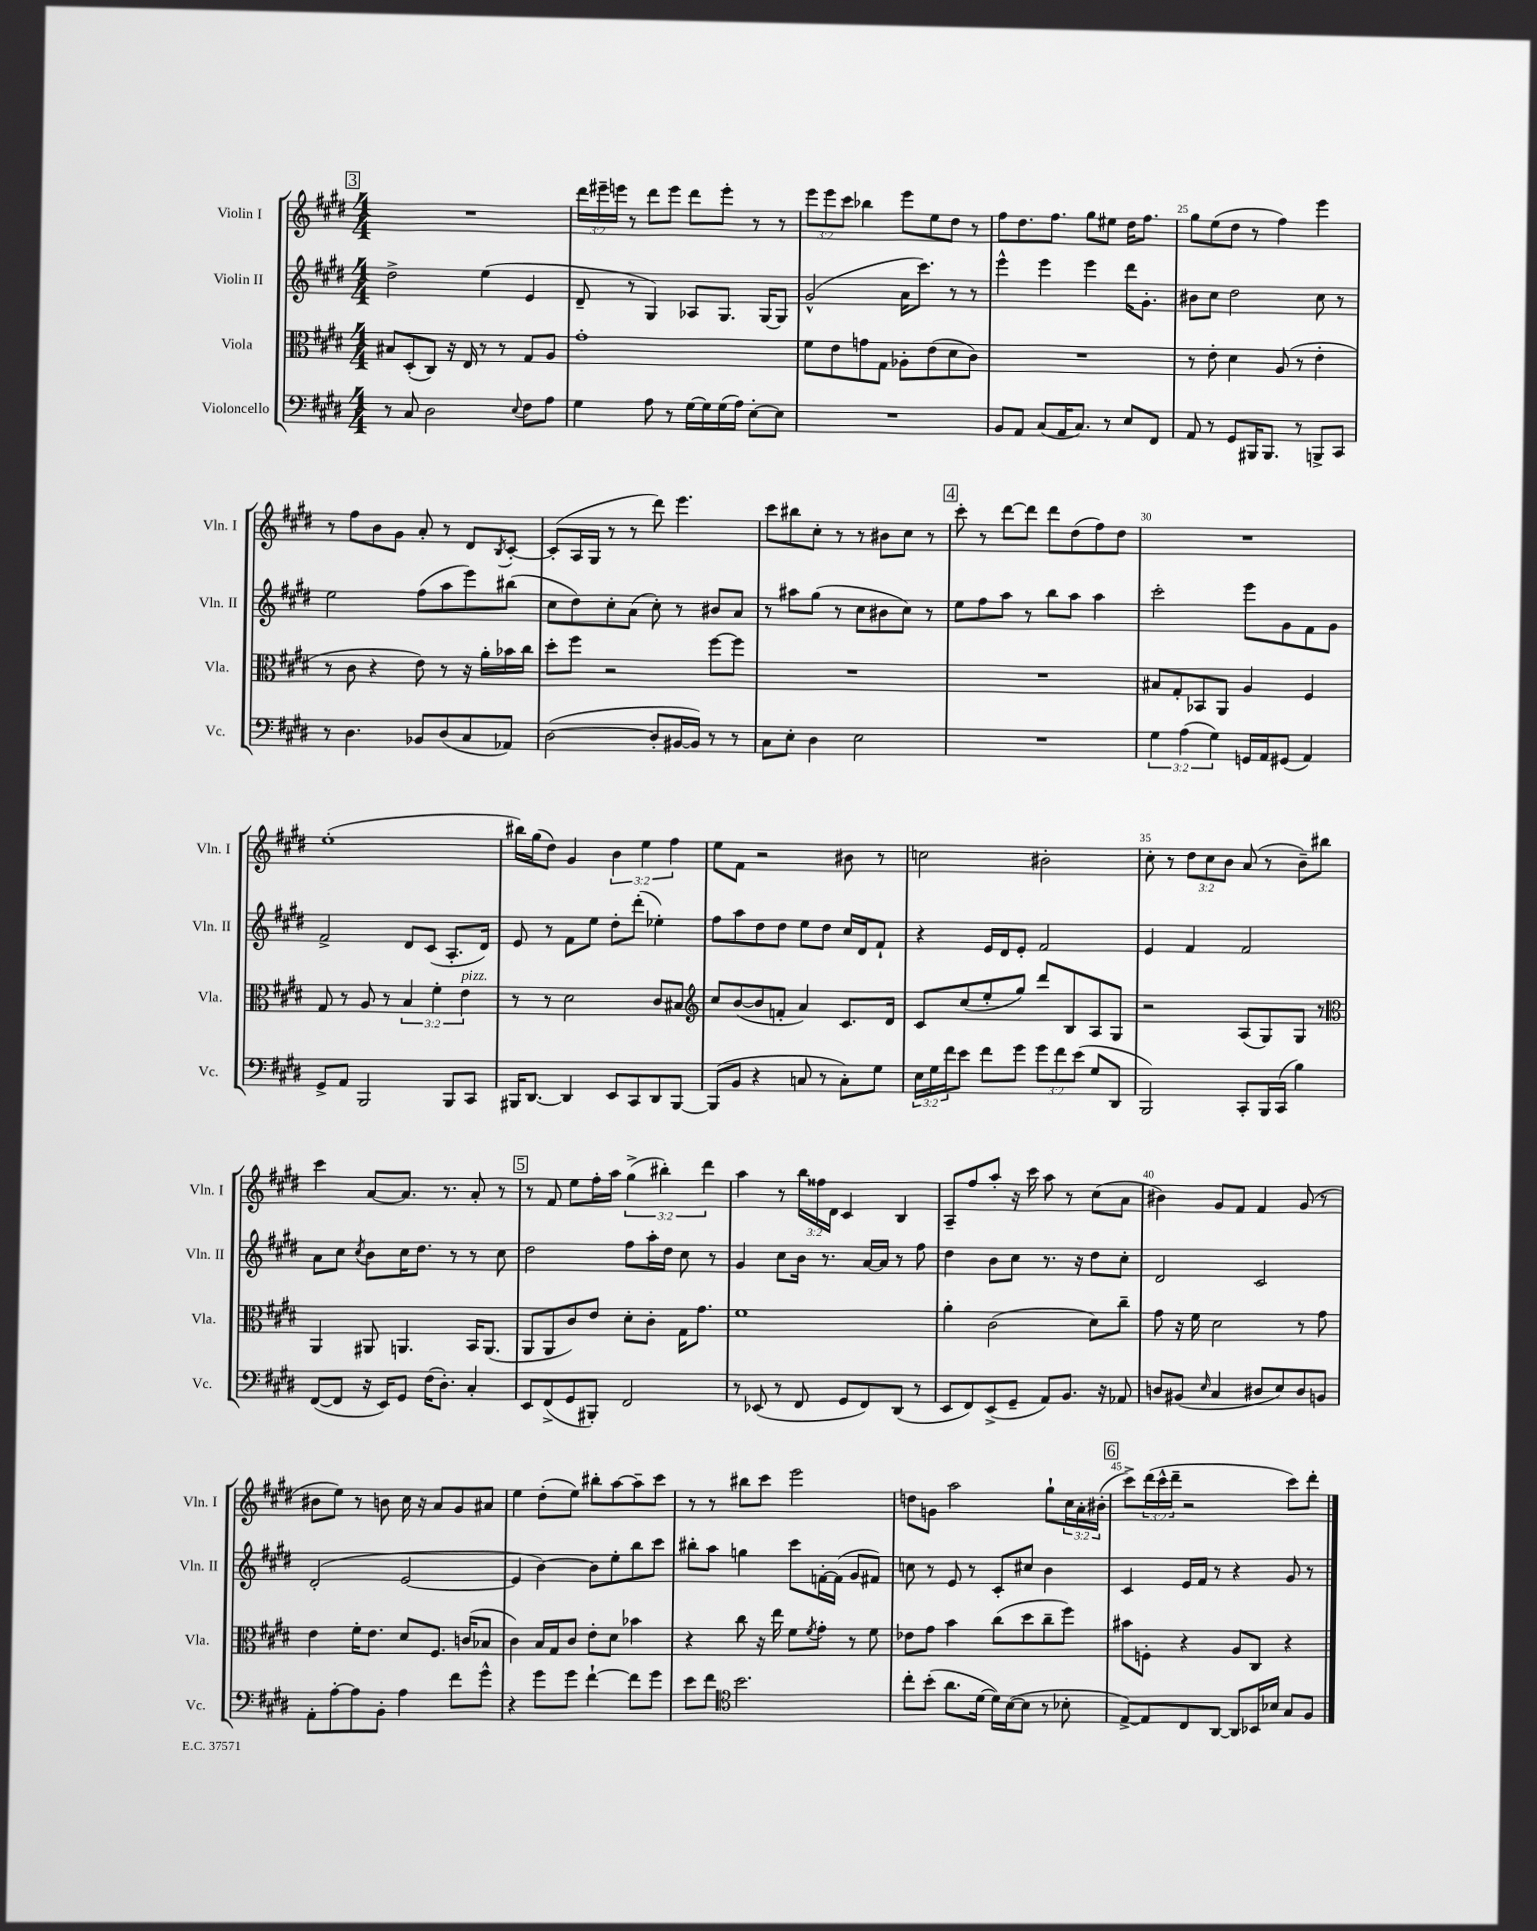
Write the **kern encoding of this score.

**kern	**kern	**kern	**kern
*staff4	*staff3	*staff2	*staff1
*clefF4	*clefC3	*clefG2	*clefG2
*k[f#c#g#d#]	*k[f#c#g#d#]	*k[f#c#g#d#]	*k[f#c#g#d#]
*M4/4	*M4/4	*M4/4	*M4/4
8r	8B#	2dd#^	1r
8C#	(8D#'	.	.
2D#	8C#)	.	.
.	16r	.	.
.	16E	.	.
.	8r	(4ee	.
.	8r	.	.
8qqE	.	.	.
8F#	8G#	4e	.
8A	8A	.	.
=	=	=	=
4G#	1g#'	8d#~	24ddd#
.	.	.	24eee#~
.	.	.	24eee
.	.	8r	8r
8A	.	4G#)	8ddd#
8r	.	.	8eee
[16G#	.	8A-	8ddd#
16G#]	.	.	.
(16G#	.	8.G#	8eee'
16A)	.	.	.
[8E'	.	.	8r
.	.	[16G#	.
8E]	.	8G#]	8r
=	=	=	=
1r	8f#	(2g#^^	12eee
.	.	.	12eee
.	8e	.	.
.	.	.	12ccc#
.	8g	.	4bb-
.	8G#	.	.
.	8A-'	16a	8eee
.	.	8.ccc#)	.
.	(8e	.	8ee
.	8d#	8r	8dd#
.	8c#)	8r	8r
=	=	=	=
8BB	1r	4eee^^	8ff#
8AA	.	.	8.dd#
(8C#	.	4eee	.
.	.	.	8.ff#
16AA	.	.	.
8.C#)	.	.	.
.	.	4eee	8gg#
8r	.	.	8ee#
8E	.	16ddd#	16dd#
.	.	8.g#'	8.ff#
8FF#	.	.	.
=	=	=	=
8AA	8r	8b#	8gg#
8r	8e'	8cc#	(8ee
8GG#	4d#	2dd#	8dd#
16BBB#	.	.	8r
8.BBB#	.	.	.
.	(8A	.	4ff#)
8r	8r	.	.
8BBB^	4e'	8cc#	4eee
8CC#	.	8r	.
=	=	=	=
8r	8r	2ee	8r
4.D#	8c#	.	8ff#
.	4r	.	8b
.	.	.	8g#
8BB-	8e)	(8ff#	8a'
(8D#	8r	8aa	8r
8C#	16r	8eee)	8d#
.	16a'	.	.
.	.	.	8qB
8AA-)	16b-	(8bb#	[8c#'
.	16cc#	.	.
=	=	=	=
([2D#	8dd#'	8cc#	(8c#']
.	8ff#	8dd#)	16A
.	.	.	16G#
.	2r	8cc#'	8r
.	.	(8a	8r
8D#']	.	8cc#')	8ddd#)
[16BB#	.	8r	4.eee
16BB#])	.	.	.
8r	[8ff#	8b#	.
8r	8ff#]	8a	.
=	=	=	=
8C#	1r	8r	8ccc#
8E'	.	8aa#	8bb#
4D#	.	(8gg#	8cc#'
.	.	8r	8r
2E	.	8cc#	8r
.	.	8b#	8b#
.	.	8cc#)	8cc#
.	.	8r	8r
=	=	=	=
1r	1r	8ee	8ccc#'
.	.	8ff#	8r
.	.	8aa	[8ddd#
.	.	8r	8ddd#]
.	.	8bb	8ddd#
.	.	8aa	(8dd#
.	.	4aa	8ff#)
.	.	.	8dd#
=	=	=	=
6G#	8B#	2ccc#'	1r
.	8G#'	.	.
(6A	.	.	.
.	8BB-	.	.
6G#)	.	.	.
.	8AA	.	.
16GG	4A	8eee	.
16AA	.	.	.
(8GG#	.	8g#	.
4AA)	4F#	8f#	.
.	.	8g#	.
=	=	=	=
8GG#^	8G#	2f#^	(1ee'
8AA	8r	.	.
2BBB	8A	.	.
.	8r	.	.
.	6B	8d#	.
.	.	(8c#	.
.	6f#'	.	.
8BBB	.	8.A'	.
.	6e	.	.
8CC#	.	.	.
.	.	16d#)	.
=	=	=	=
16BBB#	8r	8e	16bb#)
[8.DD#	.	.	(16gg#
.	8r	8r	8dd#)
4DD#]	2d#	8f#	4g#
.	.	8ee	.
8EE	.	8dd#'	6b
8CC#	.	(8ddd#'	.
.	.	.	6ee
8DD#	8c#	4ee-')	.
.	.	.	6ff#
[8BBB#	8B#	.	.
=	=	=	=
*	*clefG2	*	*
(8BBB#]	8cc#	8ff#	8ee
8BB	([8b	8aa	8f#
4r	8b]	8dd#	2r
.	8f'	8dd#	.
8C	4a)	8ee	.
8r	.	8dd#	.
8C')	8.c#	16cc#	8b#
.	.	16d#	.
8G#	.	8f#`	8r
.	16d#	.	.
=	=	=	=
24E	8c#	4r	2cc
24G#	.	.	.
24f#	.	.	.
8e	(8cc#	.	.
8f#	8ee'	16e	.
.	.	16d#	.
8g#	8gg#)	8e'	.
12g#	8ddd#	2f#	2b#'
12f#	.	.	.
.	8B	.	.
(12e	.	.	.
8G#	8A	.	.
8DD#	8G#	.	.
=	=	=	=
2BBB)	2r	4e	8cc#'
.	.	.	8r
.	.	4f#	12dd#
.	.	.	12cc#
.	.	.	12b
8CC#'	(8A	2f#	(8a
16BBB	8G#)	.	8r
(16CC#	.	.	.
4B)	8G#	.	8b~)
.	8r	.	8bb#
=	=	=	=
*	*clefC3	*	*
([8FF#	4AA	8a	4ccc#
8FF#]	.	8cc#	.
.	.	8qcc#	.
16r	8AA#	8b	[8a
16EE)	.	.	.
8GG#	4.AA	16cc#	8.a]
.	.	8.dd#	.
(16F#	.	.	.
8.D#')	.	.	8.r
.	.	8r	.
4C#'	16BB	8r	8a'
.	(8.AA	.	.
.	.	8cc#	8r
=	=	=	=
8EE	8AA	2dd#	8r
(8FF#^	8AA	.	8f#
8GG#	8c#)	.	8ee
8BBB#')	8e	.	16ff#'
.	.	.	16aa
2FF#	8d#'	8ff#	(6gg#^
.	8c#'	16aa'	.
.	.	.	6bb#')
.	.	16dd#	.
.	16G#	8cc#	.
.	8.g#	.	.
.	.	.	6ddd#
.	.	8r	.
=	=	=	=
8r	1f#	4g#	4aa
(8EE-	.	.	.
8r	.	8cc#	8r
8FF#	.	16b	24bb
.	.	.	24ff##
.	.	8.r	.
.	.	.	24d#
8GG#	.	.	4c#
8FF#)	.	[16a	.
.	.	16a]	.
(8DD#	.	8r	4B
8r	.	8ff#	.
=	=	=	=
8EE	4a'	4dd#	8A~
8FF#)	.	.	8ff#
(8EE^	(2c#	8b	8aa'
8GG#~	.	8cc#	16r
.	.	.	16ccc#
8AA)	.	8.r	8aa
8.BB	.	.	8r
.	.	16r	.
.	8d#)	8dd#	(8cc#
16r	.	.	.
8AA-	8cc#~	8cc#'	8a
=	=	=	=
8D	8g#	2d#	4b#)
(8BB#	16r	.	.
.	16f#	.	.
16qqE	.	.	.
4C#	2d#	.	8g#
.	.	.	8f#
8D#	.	2c#	4f#
8E)	.	.	.
8D#	8r	.	(8g#
8BB	8g#	.	8r
=	=	=	=
8AA'	4e	(2d#'	8b#
[8A'	.	.	8ee)
8A]	16f#'	.	8r
.	8.e	.	.
8BB'	.	.	8b
4A	8d#	[2e	16cc#
.	.	.	16r
.	8.F#	.	8a
8f#	.	.	8g#
.	(16c	.	.
8g#^^	8B-	.	8a#
=	=	=	=
4r	4c#)	4e]	4ee
8g#	16B	[4b)	(8dd#'
.	16G#	.	.
8g#	8c#	.	8ee)
[4f#`	8e'	8b]	8bb#'
.	8d#	8ee'	[8aa
8f#]	4b-	8bb	8aa~]
8g#	.	8ccc#	8ccc#
=	=	=	=
8e	4r	8bb#'	8r
8f#	.	8aa	8r
*clefC4	*	*	*
2.b	8cc#	4gg	8bb#
.	16r	.	8ccc#
.	16ee	.	.
.	8f#	8ccc#	2eee
.	8qf#	.	.
.	8g#'	[16f'	.
.	.	(16f]	.
.	8r	8g#	.
.	8f#	8f#)	.
=	=	=	=
8cc#'	8e-	8cc	8dd
(8b'	8g#	8r	8g
8.a	4b	8e	2aa
.	.	8r	.
[16d#	.	.	.
16d#])	(8cc#	8c#'	.
([16B	.	.	.
8B]	8dd#	8cc#	.
8r	8cc#~	4b	8gg#`
8B-'	8ff#)	.	24cc#
.	.	.	24a'
.	.	.	(24b#'
=	=	=	=
[8E^)	8b#	4c#	8ccc#^)
8E]	8F'	.	(24ddd#
.	.	.	24ccc#^^
.	.	.	24ddd#~
8C#	4r	16e	2r
.	.	16f#	.
[8AA	.	8r	.
8AA]	8A	4r	.
16BB-	8C#	.	.
16B-	.	.	.
8G#	4r	8g#	8ccc#)
8F#	.	8r	8ddd#'
==	==	==	==
*-	*-	*-	*-
